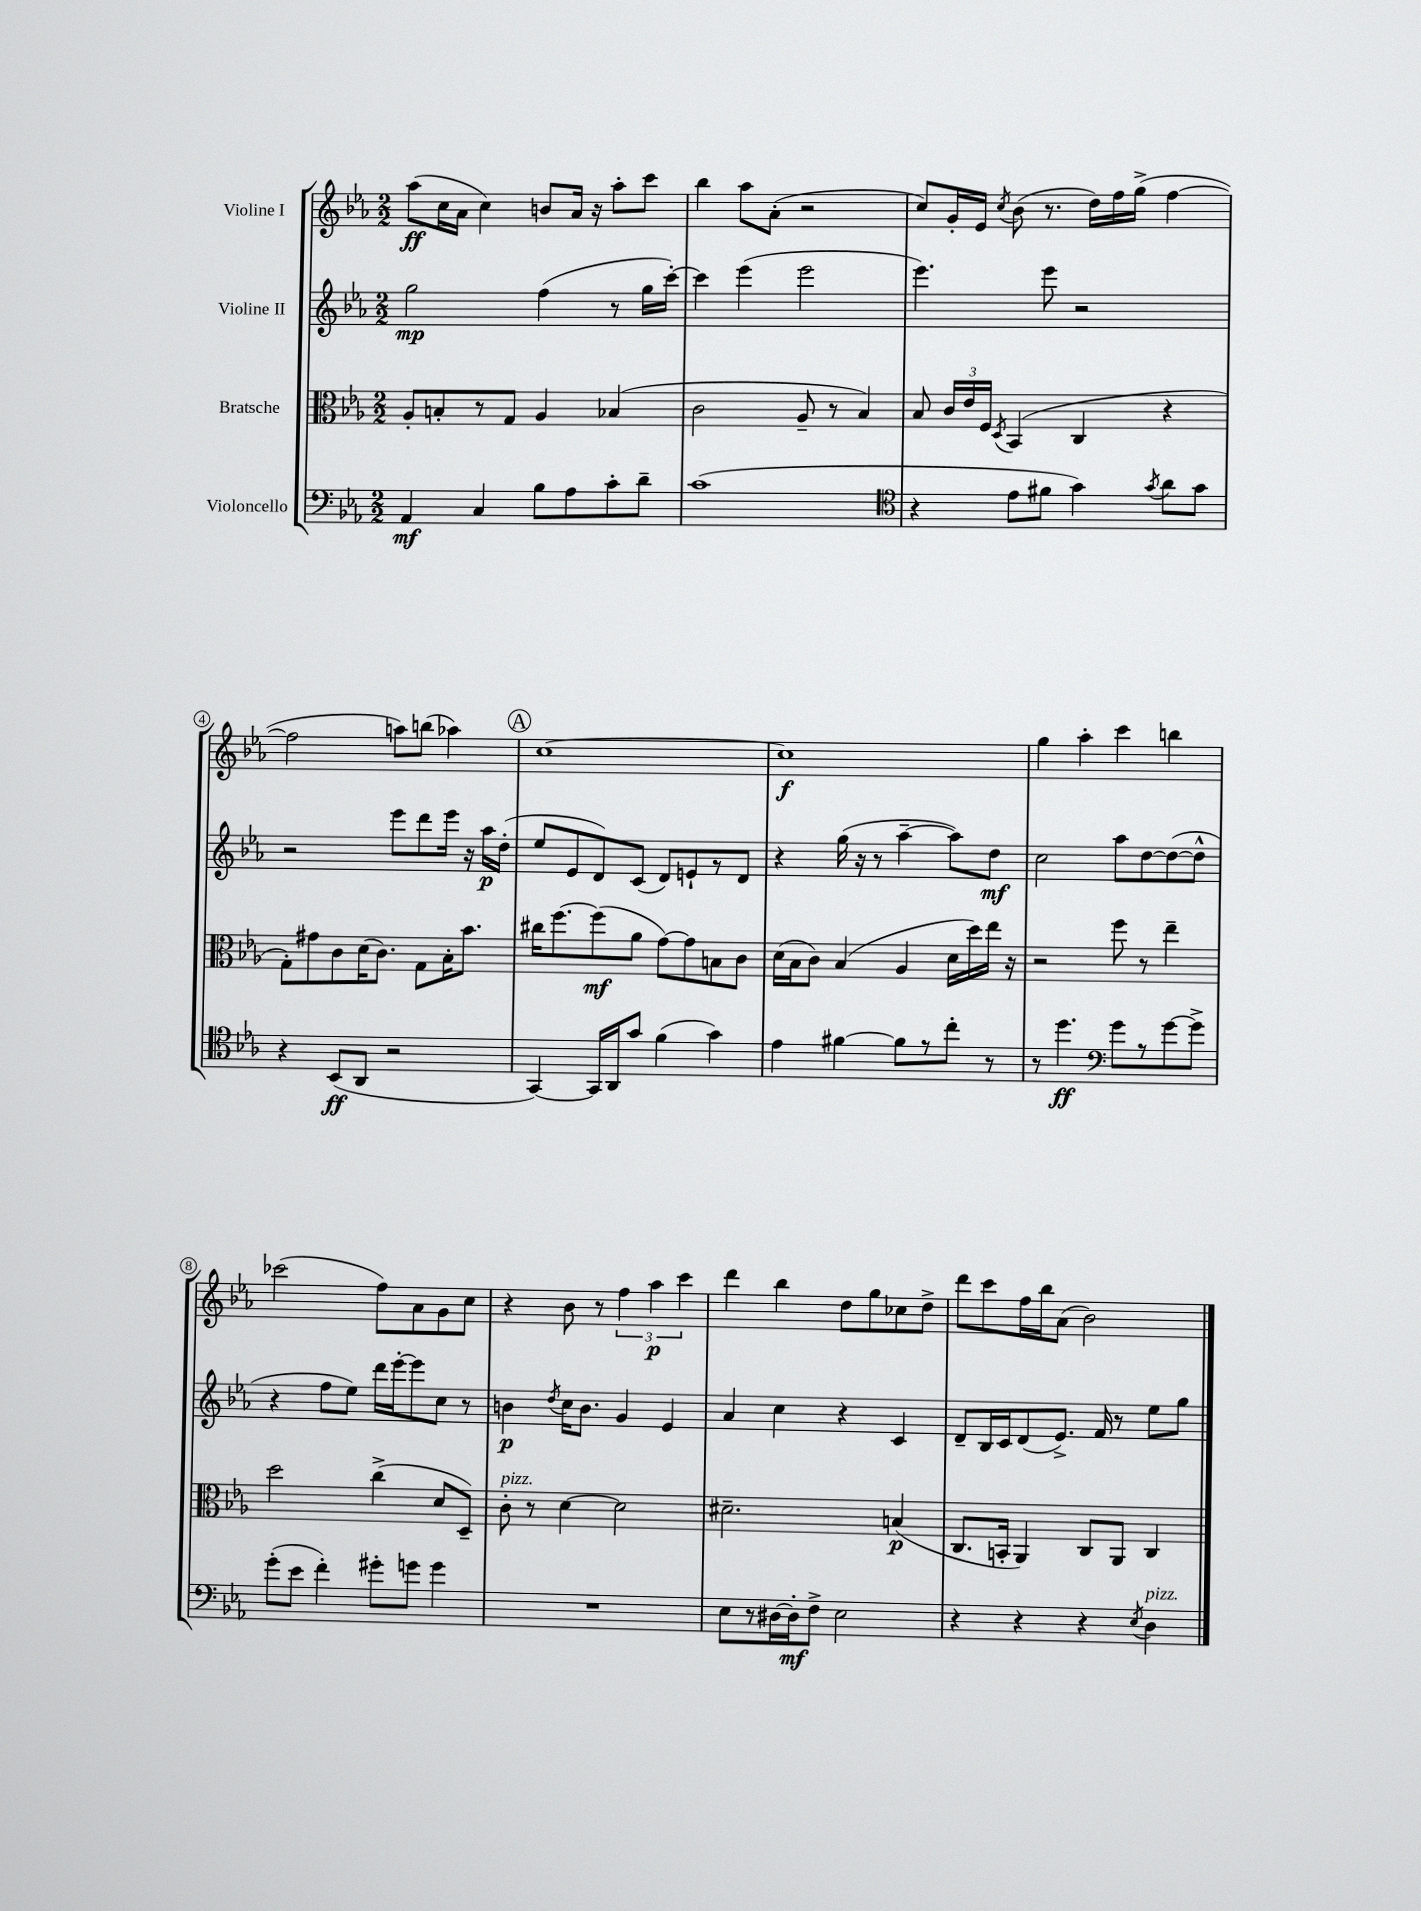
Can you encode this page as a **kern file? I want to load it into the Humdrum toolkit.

**kern	**kern	**kern	**kern
*staff4	*staff3	*staff2	*staff1
*clefF4	*clefC3	*clefG2	*clefG2
*k[b-e-a-]	*k[b-e-a-]	*k[b-e-a-]	*k[b-e-a-]
*M2/2	*M2/2	*M2/2	*M2/2
4AA-/	8A-'/L	2gg\	(8aa-\L
.	8B'/	.	16cc\L
.	.	.	16a-\JJ
4C/	8r	.	4cc\)
.	8G/J	.	.
8B-\L	4A-/	(4ff\	8b/L
8A-\	.	.	16a-/Jk
.	.	.	16r
8c'\	(4B-/	8r	8aa-'\L
8d~\J	.	16gg\LL	8ccc\J
.	.	[16ccc'\JJ)	.
=	=	=	=
(1c	2c\	4ccc\]	4bb-\
.	.	(4eee-\	8aa-\L
.	.	.	(8a-'\J
.	8A-~/	2eee-\	2r
.	8r	.	.
.	4B-/)	.	.
=	=	=	=
*clefC4	*	*	*
4r	8B-/	4.eee-\)	8cc/L)
.	24c/LL	.	16g'/L
.	24e-/	.	.
.	.	.	16e-/JJ
.	24F/JJ	.	.
.	8qD/	.	8qcc/
8e-\L	(4BB-/	.	(8b-\
8f#\J	.	8eee-\	8.r
4g\)	4C/	2r	.
.	.	.	16dd\LL)
.	.	.	16ff\
.	.	.	(16gg^\JJ
8qg/	.	.	.
8a-\L	4r	.	[4ff\
8g\J	.	.	.
=	=	=	=
4r	8G'\L)	2r	2ff\]
.	8g#\	.	.
(8BB-/L	8c\	.	.
8AA-/J	(16d\K	.	.
.	8.c\J)	.	.
2r	.	8eee-\L	8aa\L)
.	8G\L	8ddd\	(8bb\J
.	16B-'\K	16eee-\Jk	4aa-\)
.	8.b-\J	16r	.
.	.	16aa-\LL	.
.	.	(16dd'\JJ	.
=	=	=	=
[4GG/)	16cc#\LK	8ee-/L	[1cc
.	[8.ff\	.	.
.	.	8e-/	.
16GG/]LL	(8ff\]	8d/)	.
16AA-/J	.	.	.
8g/J	8a-\J	(8c/J	.
(4f\	[8g\L)	8d/L)	.
.	8g\]	8e`/	.
4g\)	8B\	8r	.
.	8c\J	8d/J	.
=	=	=	=
4e-\	(16d\LL	4r	1cc]
.	16B-\J	.	.
.	8c\J)	.	.
[4f#\	(4B-/	(16gg\	.
.	.	16r	.
.	.	8r	.
8f#\]L	4A-/	[4aa-~\	.
8r	.	.	.
8cc'\J	16d\LL	8aa-\]L)	.
.	16dd\)	.	.
8r	16ee-\JJ	8dd\J	.
.	16r	.	.
=	=	=	=
8r	2r	2cc\	4gg\
4.dd\	.	.	.
.	.	.	4aa-'\
*clefF4	*	*	*
8g\L	8ff\	8aa-\L	4ccc\
8r	8r	[8dd\	.
[8g\	4ee-~\	(8dd\_	4bb\
8g^\]J	.	8dd^^\]J	.
=	=	=	=
(8g'\L	2dd\	4r	(2ccc-\
8e-\J	.	.	.
4f'\)	.	8ff\L	.
.	.	8ee-\J)	.
8g#'\L	(4cc^\	16ddd\LL	8ff\L)
.	.	[16eee-'\J	.
8g\J	.	8eee-\]	8a-\
4g\	8d/L	8cc\J	8g\
.	8D~/J)	8r	8cc\J
=	=	=	=
1r	8c'\	4b\	4r
.	8r	.	.
.	.	8qdd/	.
.	[4d\	16cc\LK	8b-\
.	.	8.b\J	.
.	.	.	8r
.	2d\]	4g/	6ff\
.	.	.	6aa-\
.	.	4e-/	.
.	.	.	6ccc\
=	=	=	=
8E-\L	2.d#~\	4a-/	4ddd\
8r	.	.	.
[16D#\L	.	4cc\	4bb-\
16D#'\]J	.	.	.
8F^\J	.	.	.
2E-\	.	4r	8dd\L
.	.	.	8gg\
.	(4B/	4c/	8cc-\
.	.	.	8dd^\J
=	=	=	=
4r	8.C/L	8d~/L	8ddd\L
.	.	16B-/L	8ccc\
.	16BB'/Jk	16c/J	.
4r	4AA-/)	(8d/	16ff\L
.	.	.	16bb-\J
.	.	8.e-^/J)	(8a-\J
4r	8C/L	.	2b-\)
.	.	16f/	.
.	8AA-/J	8r	.
8qE-/	.	.	.
4D\	4C/	8ee-\L	.
.	.	8gg\J	.
==	==	==	==
*-	*-	*-	*-
